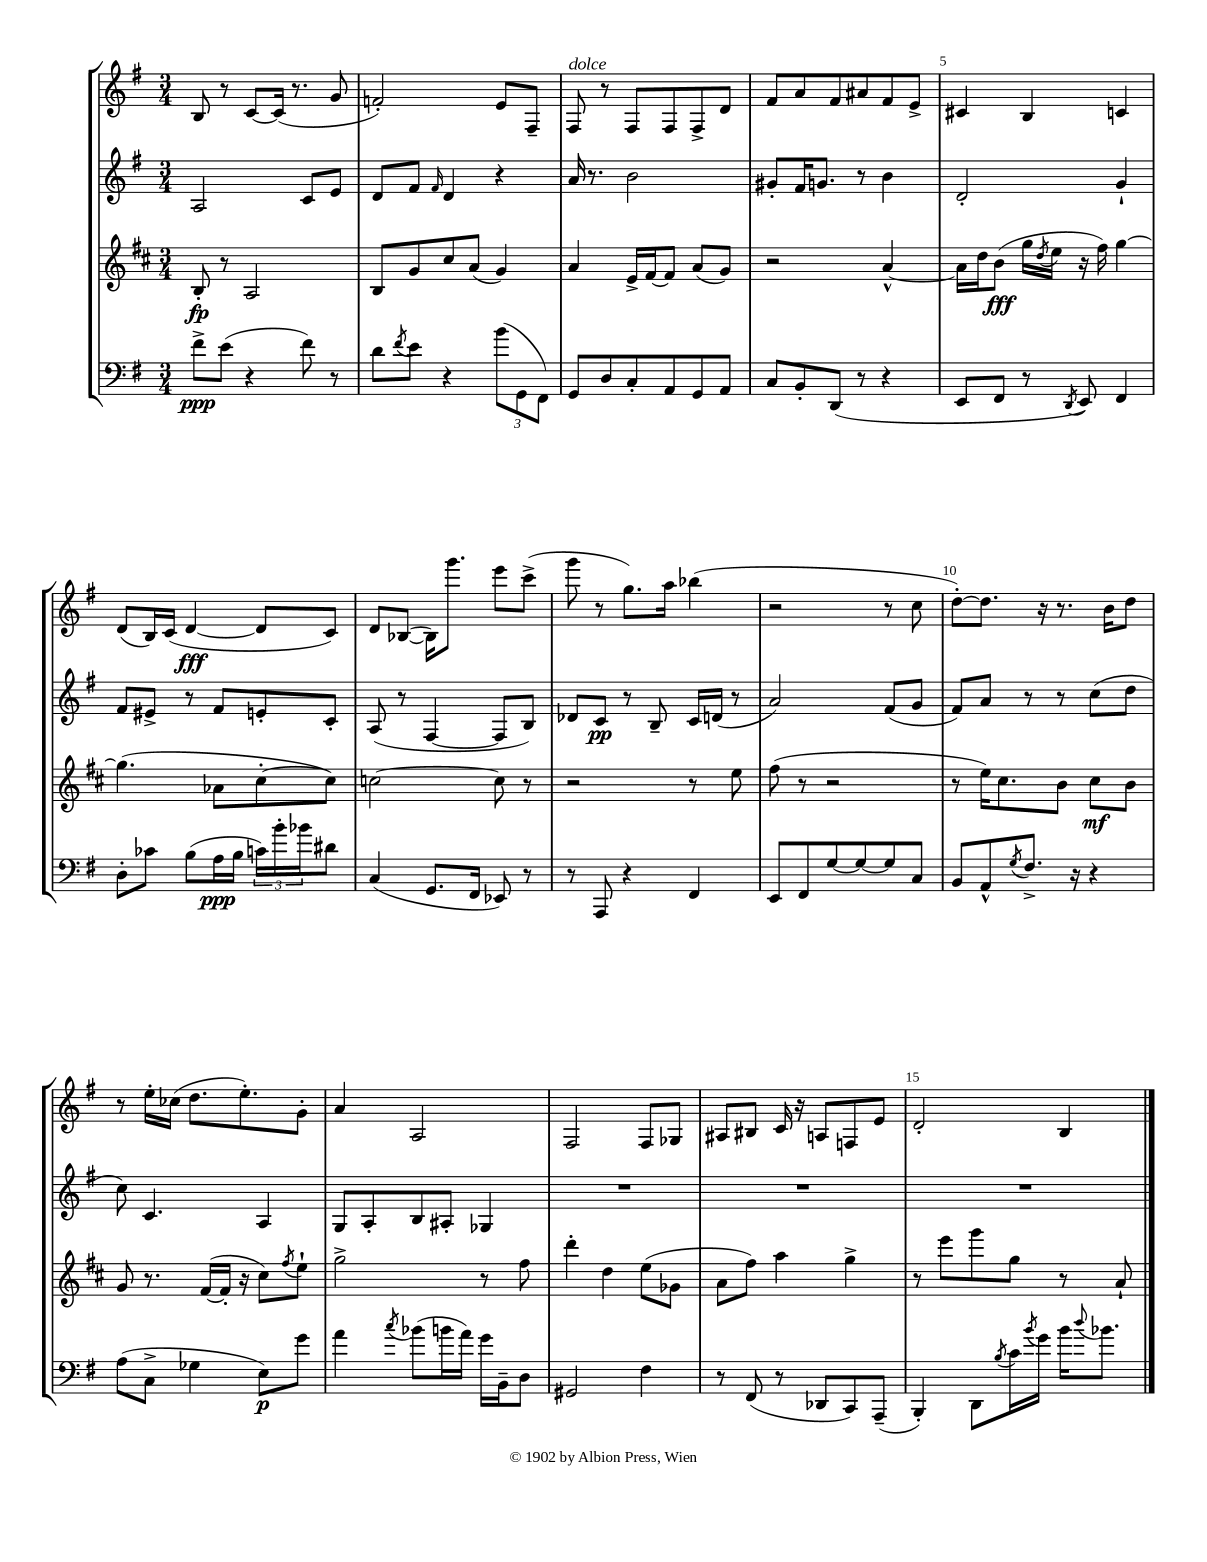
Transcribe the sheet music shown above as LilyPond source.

<<
\new StaffGroup <<
\new Staff = "s0" {
    \clef treble \key g \major \numericTimeSignature \time 3/4
    b8 r8 c'8~ c'16( r8. g'8 |
    f'2-.) e'8 fis8-- |
    fis8^\markup { \italic "dolce" } r8 fis8 fis8 fis8-> d'8 |
    fis'8 a'8 fis'8 ais'8 fis'8 e'8-> |
    cis'4 b4 c'4 |
    d'8( b16) c'16( d'4~\fff d'8 c'8) |
    d'8 bes8~( bes16) g'''8. e'''8 c'''8->( |
    g'''8 r8 g''8.) a''16 bes''4( |
    r2 r8 c''8 |
    d''8~-.) d''8. r16 r8. b'16 d''8 |
    r8 e''16-. ces''16( d''8. e''8.-.) g'8-. |
    a'4 a2 |
    fis2 fis8 ges8 |
    ais8 bis8 c'16 r16 a8 f8 e'8 |
    d'2-. b4 \bar "|." |
}
\new Staff = "s1" {
    \clef treble \key g \major \numericTimeSignature \time 3/4
    a2 c'8 e'8 |
    d'8 fis'8 \grace { fis'16 } d'4 r4 |
    a'16 r8. b'2 |
    gis'8-. fis'16 g'8. r8 b'4 |
    d'2-. g'4-! |
    fis'8 eis'8-> r8 fis'8 e'8-. c'8-. |
    a8( r8 fis4~ fis8 b8) |
    des'8 c'8\pp r8 b8-- c'16 d'16( r8 |
    a'2) fis'8( g'8 |
    fis'8) a'8 r8 r8 c''8( d''8 |
    c''8) c'4. a4 |
    g8 a8-. b8 ais8-. ges4 |
    R2. |
    R2. |
    R2. \bar "|." |
}
\new Staff = "s2" {
    \clef treble \key d \major \numericTimeSignature \time 3/4
    b8-.\fp r8 a2 |
    b8 g'8 cis''8 a'8( g'4) |
    a'4 e'16-> fis'16~ fis'8 a'8( g'8) |
    r2 a'4~-^ |
    a'16 d''16 b'8\fff( g''16 \acciaccatura { d''8 } e''16 r16 fis''16) g''4~ |
    g''4.( aes'8 cis''8~-. cis''8) |
    c''2~ c''8 r8 |
    r2 r8 e''8 |
    fis''8( r8 r2 |
    r8 e''16) cis''8. b'8 cis''8\mf b'8 |
    g'8 r8. fis'16~( fis'16-. r16 cis''8) \acciaccatura { fis''8 } e''8-! |
    g''2-> r8 fis''8 |
    d'''4-. d''4 e''8( ges'8 |
    a'8 fis''8) a''4 g''4-> |
    r8 e'''8 g'''8 g''8 r8 a'8-! \bar "|." |
}
\new Staff = "s3" {
    \clef bass \key g \major \numericTimeSignature \time 3/4
    fis'8->\ppp e'8( r4 fis'8) r8 |
    d'8 \acciaccatura { fis'8 } e'8 r4 \tuplet 3/2 { b'8( g,8 fis,8) } |
    g,8 d8 c8-. a,8 g,8 a,8 |
    c8 b,8-. d,8( r8 r4 |
    e,8 fis,8 r8 \acciaccatura { d,8 } e,8) fis,4 |
    d8-. ces'8 b8( a16\ppp b16 \tuplet 3/2 { c'16) b'16-. bes'16 } dis'8 |
    c4( g,8. fis,16 ees,8) r8 |
    r8 a,,8 r4 fis,4 |
    e,8 fis,8 g8~ g8~ g8 c8 |
    b,8 a,8-^ \acciaccatura { g8 } fis8.-> r16 r4 |
    a8( c8-> ges4 e8\p) g'8 |
    a'4 \acciaccatura { c''8 } bes'8( b'16 a'16) g'16 b,16-- d8 |
    gis,2 fis4 |
    r8 fis,8( r8 des,8 c,8) a,,8--( |
    b,,4-.) d,8 \acciaccatura { b8 } c'16 \acciaccatura { b'8 } g'16 b'16 \appoggiatura { d''8 } bes'8. \bar "|." |
}
>>
>>
\layout { \context { \Score \override BarNumber.break-visibility = ##(#f #t #t) barNumberVisibility = #(every-nth-bar-number-visible 5) } }
